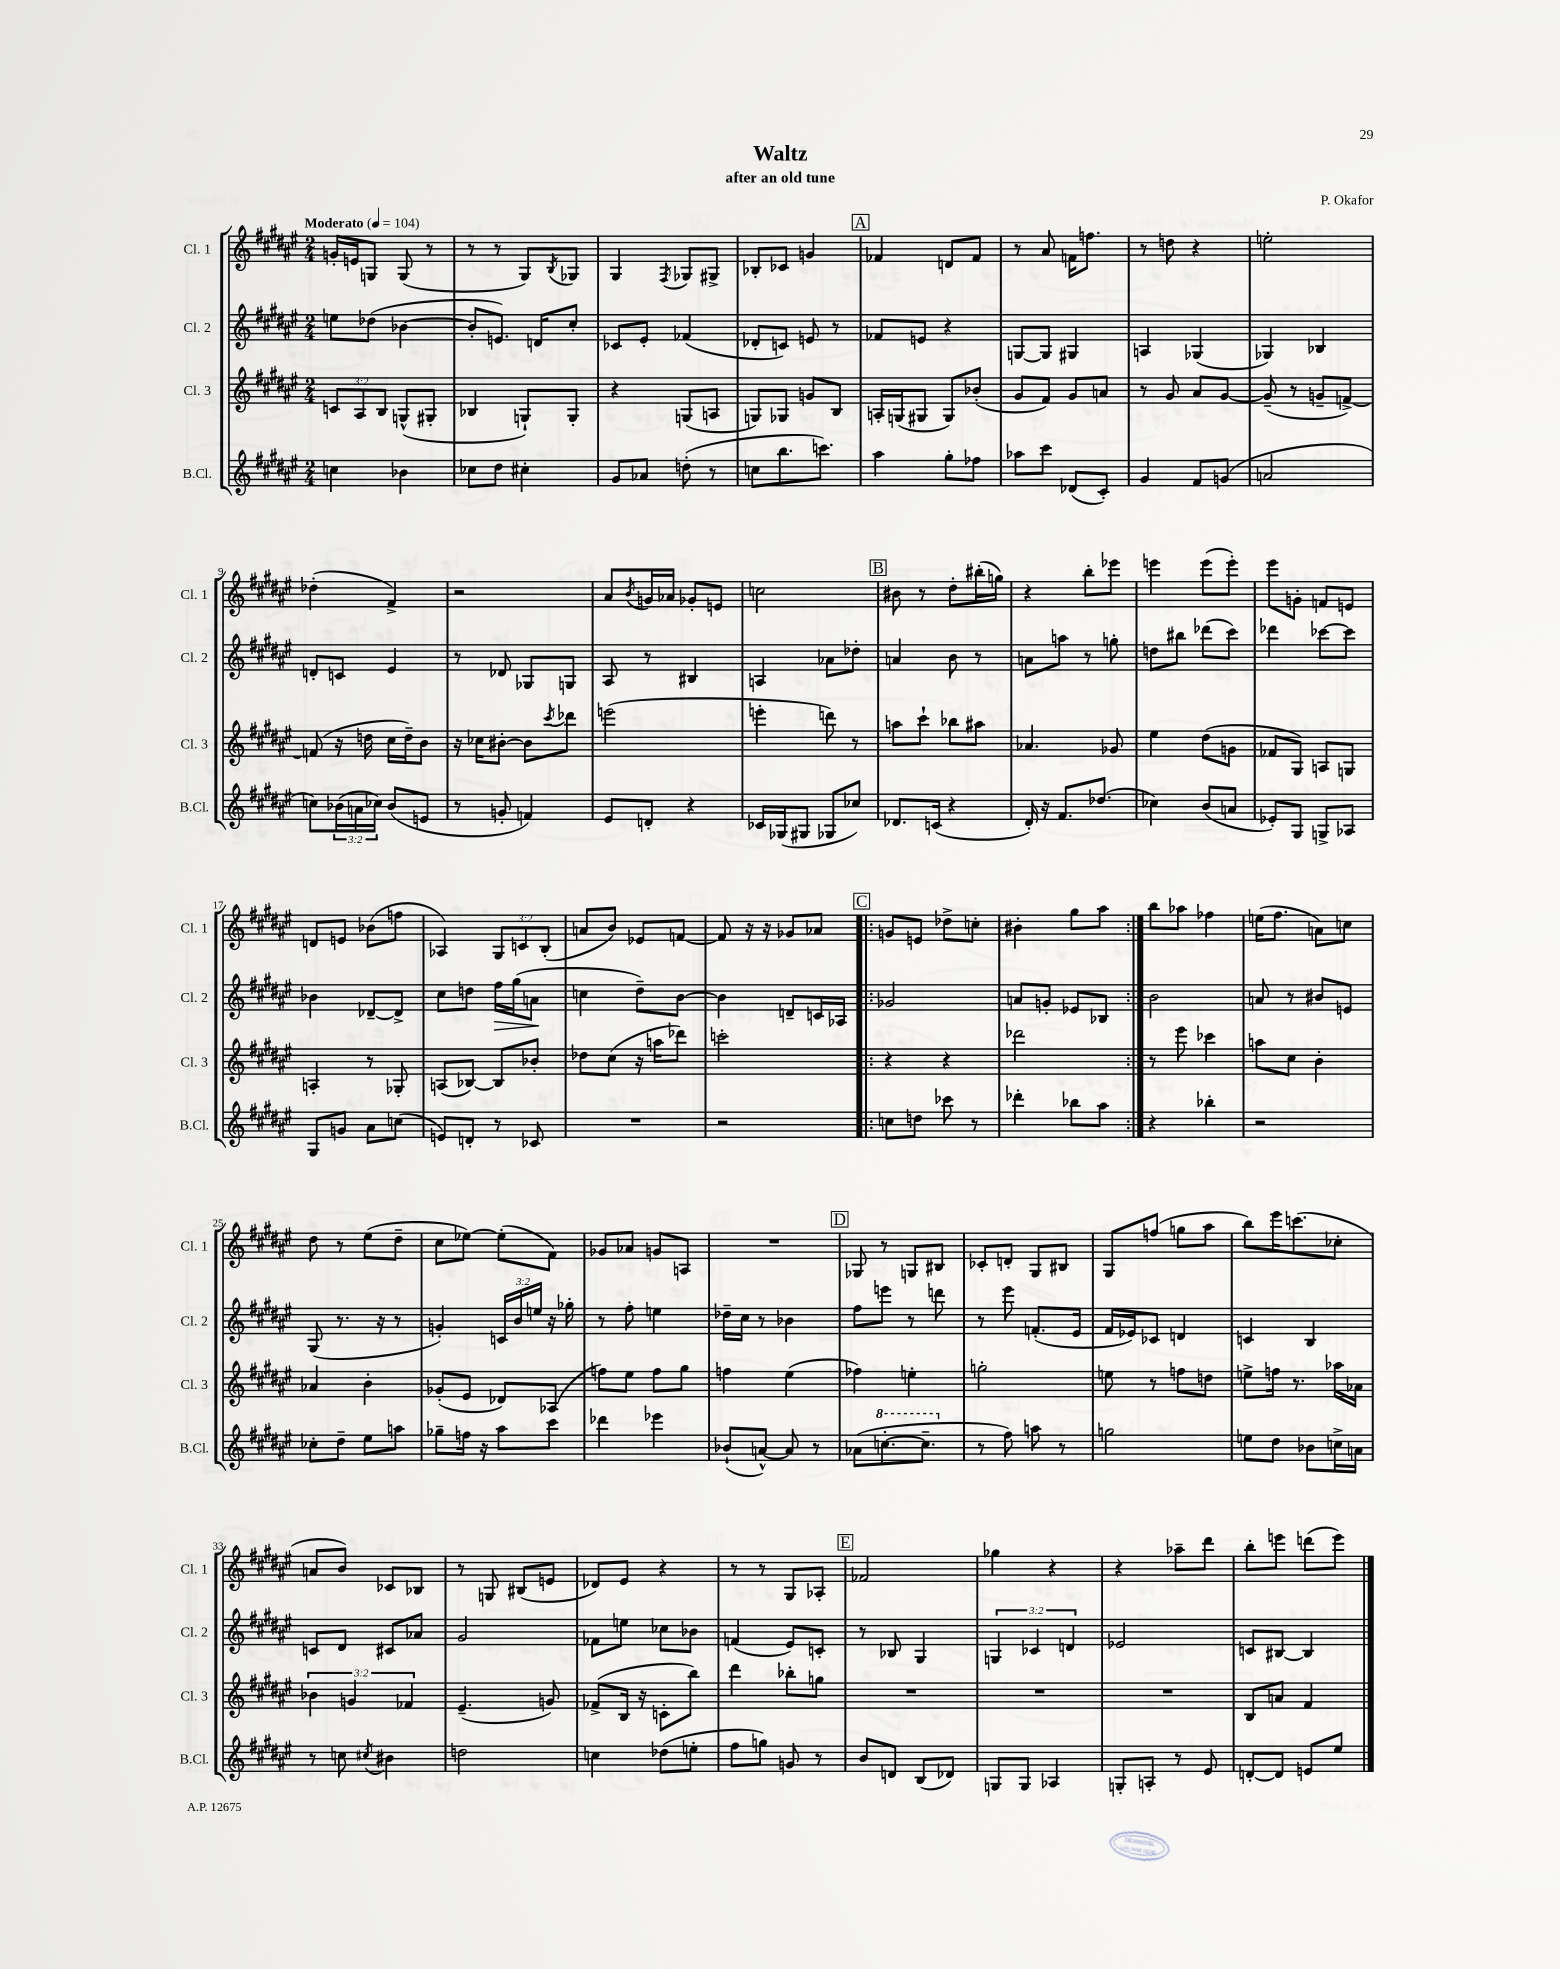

**kern	**kern	**kern	**kern
*staff4	*staff3	*staff2	*staff1
*clefG2	*clefG2	*clefG2	*clefG2
*k[f#c#g#d#a#e#]	*k[f#c#g#d#a#e#]	*k[f#c#g#d#a#e#]	*k[f#c#g#d#a#e#]
*M2/4	*M2/4	*M2/4	*M2/4
*MM104	*MM104	*MM104	*MM104
4cc\	12c/L	8ee\L	16g'/LL
.	.	.	16e/J
.	12A#/	.	.
.	.	(8dd-\J	8G/J
.	12B/J	.	.
4b-\	(8G^^/L	[4b-\	(8G/
.	8G#'/J	.	8r
=	=	=	=
8cc-\L	4B-/	8b-'/]L	8r
8dd#\J	.	8.e/J)	8r
4cc#'\	8G`/L)	.	8G#/L)
.	.	16d/LK	.
.	.	.	8qB/
.	8G'/J	8cc#'/J	8G-/J
=	=	=	=
8g#/L	4r	8c-/L	4G#/
8a-/J	.	8e#'/J	.
.	.	.	8qF#/
(8dd'\	(8G/L	(4f-/	8G-/L
8r	8A/J	.	8G#^/J
=	=	=	=
8cc\L	8G/L)	8d-'/L	8B-'/L
8.bb\	8G-/J	8c/J)	8c-/J
.	8g/L	8e/	4g/
8.ccc\J)	.	.	.
.	8B/J	8r	.
=	=	=	=
4aa#\	16A'/LL	8f-/L	4f-/
.	(16G/J	.	.
.	8G#/J	8e/J	.
8gg#'\L	8G#/L)	4r	8d/L
8ff-\J	(8b-'/J	.	8f-/J
=	=	=	=
8aa-\L	8g#/L	[8G/L	8r
8ccc#\J	8f#/J)	8G/]J	8a#/
(8d-/L	8g#/L	4G#/	16f\LK
.	.	.	8.ff\J
8c#'/J)	8a/J	.	.
=	=	=	=
4g#/	8r	4A/	8r
.	8g#/	.	8dd\
8f#/L	8a#/L	(4G-/	4r
(8g/J	[8g#/J	.	.
=	=	=	=
2a/	(8g#~/]	4G-/)	2ee'\
.	8r	.	.
.	8g~/L	4B-/	.
.	[8f^/J)	.	.
=	=	=	=
8cc\L)	(8f/]	8d'/L	(4dd-'\
(24b-\L	16r	8c/J	.
24a\	.	.	.
.	16dd\	.	.
24cc-\JJ)	.	.	.
(8b-/L	16cc#\LL	4e#/	4f#^/)
.	16dd~\J)	.	.
8e/J	8b\J	.	.
=	=	=	=
8r	16r	8r	2r
.	16cc-\LK	.	.
8g'/	[8b#'\J	8d-/	.
4f/)	8b#\]L	8G-/L	.
.	8qccc#/	.	.
.	8ddd-\J	8G/J	.
=	=	=	=
8e#/L	(2eee\	8A#/	8a#/L
.	.	.	8qb/
8d'/J	.	8r	16g/L
.	.	.	16a-/JJ
4r	.	4B#/	8g-'/L
.	.	.	8e/J
=	=	=	=
16c-/LL	4eee'\	4A/	2cc\
(16G-/J	.	.	.
8G#/J	.	.	.
8G-/L	8ddd\)	8a-\L	.
8cc-/J)	8r	8dd-'\J	.
=	=	=	=
8.d-/L	8aa\L	4a/	8b#\
.	8ccc#`\J	.	8r
(16c/Jk	.	.	.
4r	8bb-\L	8b\	8dd#'\L
.	8aa#\J	8r	(16bb#'\L
.	.	.	16gg\JJ)
=	=	=	=
16d#'/)	4.a-/	8a\L	4r
16r	.	.	.
8.f#/L	.	8aa\J	.
.	.	8r	8bb'\L
(8.dd-/J	.	.	.
.	8g-/	8gg'\	8eee-\J
=	=	=	=
4cc-\)	4ee#\	8dd\L	4eee\
.	.	8bb#\J	.
(8b/L	(8dd#\L	(8ddd-\L	(8eee\L
8a/J	8g\J	8ccc#\J)	8eee'\J)
=	=	=	=
8e-'/L)	8f-/L	4ddd-\	8eee#\L
8G#/J	8G#/J)	.	8g'\J
8G^/L	8A/L	[8ccc-\L	8f/L
8A-/J	8G/J	8ccc-\]J	8e/J
=	=	=	=
8G#/L	4A'/	4b-\	8d/L
8g/J	.	.	8e/J
8a#\L	8r	[8d-~/L	(8b-\L
(8cc\J	8G-'/	8d-^/]J	8ff\J
=	=	=	=
8e/L)	(8A/L	8cc#\L	4A-/)
8d'/J	[8B-/J)	8dd\J	.
8r	8B-/]L	16ff#\LL	12G#/L
.	.	(16gg#\J	.
.	.	.	12c/
8c-/	8b-'/J	8a\J	.
.	.	.	(12B'/J
=	=	=	=
2r	8dd-\L	4cc\	8a/L
.	(8cc#\J	.	8b/J)
.	16r	8dd#~\L)	8e-/L
.	16aa\LK	.	.
.	8ddd-\J)	[8b\J	[8f/J
=	=	=	=
2r	2ccc'\	4b\]	8f/]
.	.	.	16r
.	.	.	16r
.	.	8d~/L	8g-/L
.	.	16c/L	8a-/J
.	.	16A-/JJ	.
=!|:	=!|:	=!|:	=!|:
8cc\L	4r	2g-/	8g/L
8dd\J	.	.	8e/J
8ccc-\	4r	.	8dd-^\L
8r	.	.	8cc'\J
=	=	=	=
4ddd-'\	2ddd-\	8a/L	4b#'\
.	.	8g'/J	.
8bb-\L	.	8e-/L	8gg#\L
8aa#\J	.	8B-/J	8aa#\J
=:|!	=:|!	=:|!	=:|!
4r	8r	2b\	8bb\L
.	8eee#\	.	8aa-\J
4bb-'\	4ccc-\	.	4ff-\
=	=	=	=
2r	8aa\L	8a/	(16ee\LK
.	.	.	8.ff#\J
.	8cc#\J	8r	.
.	4b'\	8b#/L	8a\L)
.	.	8e/J	8cc\J
=	=	=	=
8cc-'\L	4a-/	(8G#/	8dd#\
8dd#~\J	.	8.r	8r
8ee#\L	4b'\	.	(8ee#\L
.	.	16r	.
8aa\J	.	8r	8dd#~\J
=	=	=	=
8gg-~\L	(8g-'/L	4g'/)	8cc#\L
16ff\Jk	8e#/J	.	[8ee-\J)
16r	.	.	.
8aa#\L	8d-/L)	24c/LL	(8ee-'\]L
.	.	24b/	.
.	.	24ee/JJ	.
8ccc#\J	(8A-/J	16r	8f#\J)
.	.	16gg-'\	.
=	=	=	=
4ddd-\	8ff\L)	8r	8g-/L
.	8ee#\J	8ff#'\	8a-/J
4eee-\	8ff\L	4ee\	8g/L
.	8gg#\J	.	8A/J
=	=	=	=
(8b-`/L	4ff\	16dd-~\LL	2r
.	.	16cc#\JJ	.
[8a^^/J)	.	8r	.
8a/]	(4ee#\	4b-\	.
8r	.	.	.
=	=	=	=
(8a-\L	4ff-\)	8ff#\L	8G-/
[8.ccc'\	.	8eee\J	8r
.	4ee'\	8r	8G/L
8.ccc~\]J	.	.	.
.	.	8ddd\	8B#/J
=	=	=	=
8r	2gg'\	8r	8c-'/L
8ff#\)	.	8eee#\	8d'/J
8aa\	.	(8.f'/L	8G#/L
8r	.	.	8B#/J
.	.	16e#/Jk	.
=	=	=	=
2gg\	8ee\	16f#/LL	8G#/L
.	.	16e-/J)	.
.	8r	8c-/J	(8ff/J
.	8ff\L	4d/	8gg\L
.	8dd\J	.	8aa#\J
=	=	=	=
8ee\L	8ee^\L	4c/	8bb\L)
8dd#\J	16ff\Jk	.	16eee#\K
.	8.r	.	(8.ccc\
8b-\L	.	4B/	.
16cc^\L	16aa-\LL	.	8cc-'\J
16a\JJ	16a-\JJ	.	.
=	=	=	=
8r	6b-\	8c/L	8a/L
8cc\	.	8d#/J	8b/J)
.	6g/	.	.
8qcc#/	.	.	.
4b#\	.	8c#/L	8c-/L
.	6f-/	.	.
.	.	8a-/J	8B-/J
=	=	=	=
2dd\	(4.e#~/	2g#/	8r
.	.	.	8G/
.	.	.	(8B#/L
.	8g/)	.	8e/J
=	=	=	=
4cc\	(8f-^/L	8f-\L	8d-/L)
.	16B/Jk	8ee\J	8e#/J
.	16r	.	.
(8dd-\L	8c'\L	8cc-\L	4r
8ee'\J	8bb\J)	8b-\J	.
=	=	=	=
8ff#\L	4ddd#\	(4f/	8r
8gg\J)	.	.	8r
8g/	8bb-'\L	8e#/L)	8G#/L
8r	8gg\J	8c'/J	8A-'/J
=	=	=	=
8b/L	2r	8r	2f-/
8d/J	.	8B-/	.
(8B/L	.	4G#/	.
8d-/J)	.	.	.
=	=	=	=
8G/L	2r	6G/	4gg-\
8G/J	.	.	.
.	.	6c-/	.
4A-/	.	.	4r
.	.	6d/	.
=	=	=	=
8G'/L	2r	2e-/	4r
8A'/J	.	.	.
8r	.	.	8aa-~\L
8e#/	.	.	8ddd#\J
=	=	=	=
[8d'/L	8B/L	8c/L	8bb'\L
8d/]J	8a/J	[8B#/J	8eee\J
8e/L	4f#/	4B#/]	(8ddd\L
8ee#/J	.	.	8eee\J)
==	==	==	==
*-	*-	*-	*-
